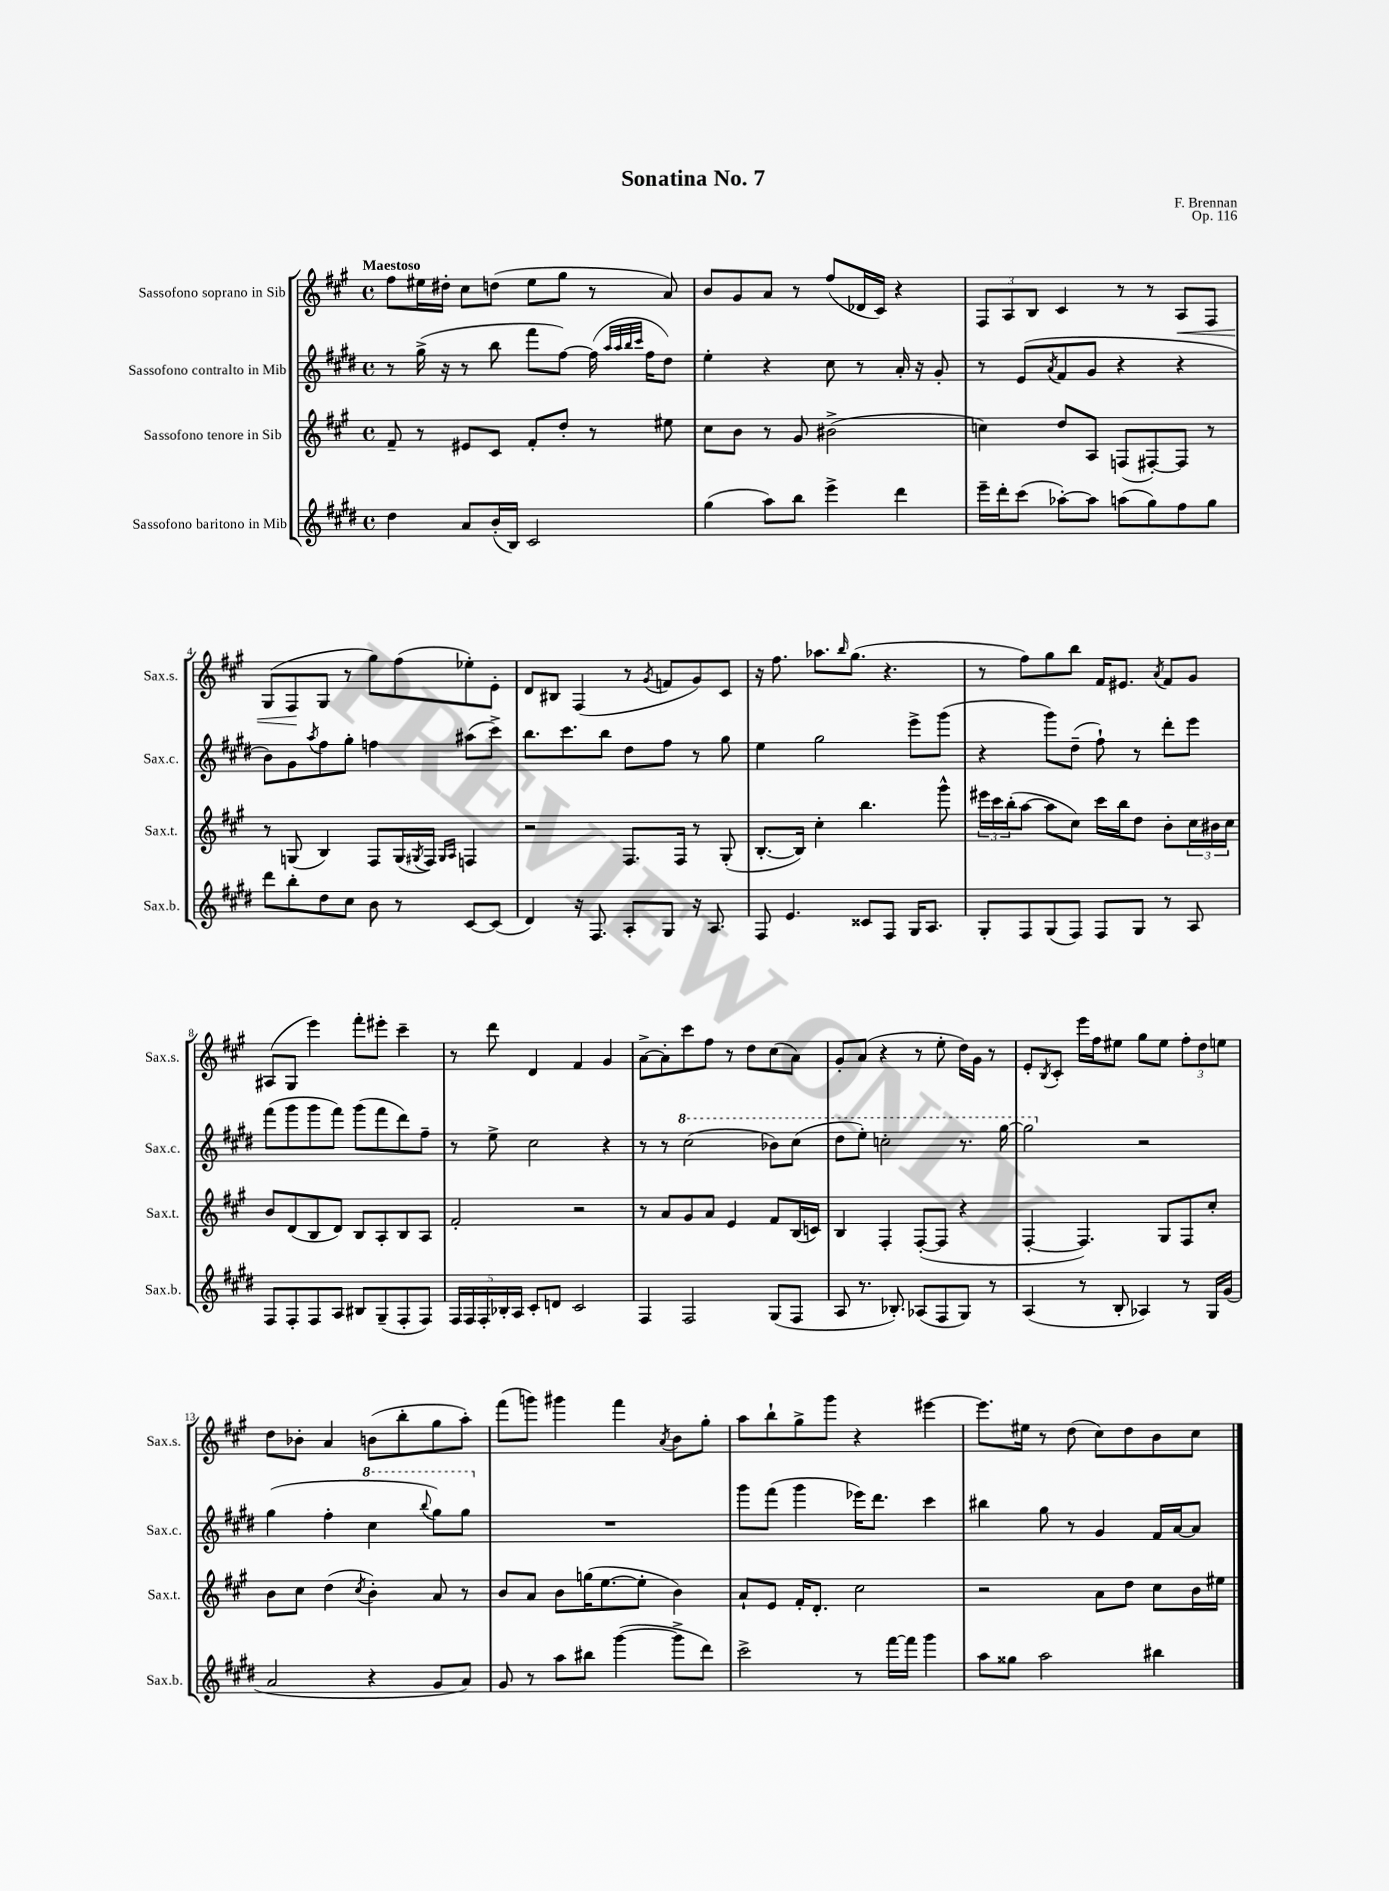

**kern	**kern	**kern	**kern
*staff4	*staff3	*staff2	*staff1
*clefG2	*clefG2	*clefG2	*clefG2
*k[f#c#g#d#]	*k[f#c#g#]	*k[f#c#g#d#]	*k[f#c#g#]
*M4/4	*M4/4	*M4/4	*M4/4
*met(c)	*met(c)	*met(c)	*met(c)
4dd#	8f#~	8r	8ff#
.	8r	(16gg#^	16ee#
.	.	16r	16dd#'
8a	8e#	8r	8cc#
(16b'	8c#	8bb	(8dd
16B)	.	.	.
2c#	8f#'	8fff#	8ee#
.	8dd'	[8ff#)	8gg#
.	8r	(16ff#]	8r
.	.	32qqaa	.
.	.	32qqaa	.
.	.	32qqbb	.
.	.	32qqccc#	.
.	.	16ff#	.
.	8ee#	8dd#)	8a)
=	=	=	=
(4gg#	8cc#	4ee'	8b
.	8b	.	8g#
8aa)	8r	4r	8a
8bb	8g#	.	8r
4eee^	(2b#^	8cc#	(8ff#
.	.	8r	16d-
.	.	.	16c#)
4ddd#	.	16a'	4r
.	.	16r	.
.	.	8g#'	.
=	=	=	=
16eee~	4cc)	8r	12F#
16ddd#'	.	.	.
.	.	.	12A
(8ccc#	.	(8e	.
.	.	.	12B
.	.	8qa	.
[8aa-')	8dd	8f#	4c#
8aa-]	8A	8g#	.
(8aa	(8F	4r	8r
8gg#)	[8F#')	.	8r
8ff#	8F#]	4r	8A
8gg#	8r	.	8F#
=	=	=	=
8ddd#	8r	8b)	(8G#
8bb'	(8G	8g#	8F#
.	.	8qaa	.
8dd#	4B)	8ff#	8G#
8cc#	.	8gg#'	8r
8b	8F#	4ff	8gg#)
8r	(16G	.	(8ff#
.	8qG#	.	.
.	16F#)	.	.
.	16qqG#	.	.
.	16qqA	.	.
[8c#	4F	(8aa#	8ee-')
(8c#]	.	8ccc#^)	8e'
=	=	=	=
4d#)	2r	8.bb	8d
.	.	.	8B#
.	.	8.ccc#	.
16r	.	.	(4F#
8.F#	.	.	.
.	.	8bb	.
8A'	8.F#	8dd#	8r
.	.	.	8qg#
8G#	.	8ff#	8f
.	16F#	.	.
16r	8r	8r	8g#)
8.A	.	.	.
.	(8G#'	8gg#	8c#
=	=	=	=
8F#	[8.B'	4ee	16r
.	.	.	8.ff#
4.e	.	.	.
.	16B])	.	.
.	4cc#'	2gg#	8.aa-
.	.	.	16qqbb
.	.	.	(8.gg#
8c##	4.bb	.	.
8F#	.	.	4.r
16G#	.	8eee^	.
8.A	.	.	.
.	8ggg#^^	(8ggg#	.
=	=	=	=
8G#'	24eee#	4r	8r
.	24ccc#	.	.
.	(24bb'	.	.
8F#	[8aa	.	8ff#)
(8G#	8aa]	8ggg#)	8gg#
8F#)	8cc#)	(8dd#~	8bb
8F#	16ccc#	8ff#`)	16f#
.	16bb	.	8.e#
8G#	8dd	8r	.
.	.	.	8qa
8r	8b'	8ddd#'	8f#
8A	24cc#	8eee	8g#
.	24b#	.	.
.	24cc#	.	.
=	=	=	=
8F#	8b	(8fff#	(8A#
8F#'	(8d	8ggg#	8G#
8F#	8B	8ggg#	4eee)
8A	8d)	8fff#)	.
8B#	8B	(8ggg#	8fff#'
(8G#~	8A'	8fff#	8eee#'
8F#'	8B	8ddd#)	4ccc#~
8F#)	8A	8ff#~	.
=	=	=	=
20F#	2f#'	8r	8r
20F#	.	.	.
20F#'	.	.	.
.	.	8ee^	8ddd
20B-'	.	.	.
20A	.	.	.
8c#'	.	2cc#	4d
8d	.	.	.
2c#	2r	.	4f#
.	.	4r	4g#
=	=	=	=
4F#	8r	8r	[8a^
.	8a	8r	8a']
2F#	8g#	(2ccc#	8ccc#
.	8a	.	8ff#
.	4e	.	8r
.	.	.	8dd
(8G#	8f#	8bb-)	(8cc#
8F#	(16B	(8ccc#	8a)
.	16c)	.	.
=	=	=	=
8A	4B	8ddd#	8g#'
8.r	.	8eee')	(8a
.	4F#'	2ccc'	4r
8.B-')	.	.	.
(8A-	([8F#'	.	8r
8F#	8F#]	.	8ee'
8G#)	4r	8.r	16dd)
.	.	.	16g#
8r	.	.	8r
.	.	[16ggg#	.
=	=	=	=
(4A	[4F#'	2ggg#]	8e'
.	.	.	8qB
.	.	.	8c#'
8r	4.F#])	.	16eee
.	.	.	16ff#
8B'	.	.	8ee#
4A-)	.	2r	8gg#
.	8G#	.	8ee#
8r	8F#	.	12ff#'
.	.	.	12dd
16G#	8cc#'	.	.
.	.	.	12ee
(16g#	.	.	.
=	=	=	=
2a	8b	(4gg#	8dd
.	8cc#	.	8b-'
.	(4dd	4ff#'	4a
.	8qcc#	.	.
4r	4b')	4ccc#	(8b
.	.	.	8bb'
.	.	8qqbbb	.
8g#	8a	8ggg#)	8gg#
8a)	8r	8ggg#	8aa')
=	=	=	=
8g#	8b	1r	(8fff#
8r	8a	.	8ggg)
8aa	8b	.	4ggg#
8bb#	(16gg	.	.
.	[8.ee	.	.
([4ggg#	.	.	4fff#
.	8ee']	.	.
.	.	.	8qa
8ggg#^]	4b)	.	8b
8ddd#)	.	.	8gg#'
=	=	=	=
2ccc#^	8a`	8ggg#	8aa
.	8e	(8fff#	8bb`
.	16f#'	4ggg#	8gg#^
.	8.d'	.	.
.	.	.	8ggg#
8r	2cc#	16eee-)	4r
.	.	8.ddd#	.
[16fff#	.	.	.
16fff#]	.	.	.
4ggg#	.	4ccc#	[4eee#
=	=	=	=
8aa	2r	4bb#	8.eee#]
8gg##	.	.	.
.	.	.	16ee#
2aa	.	8gg#	8r
.	.	8r	(8dd
.	8a	4g#	8cc#)
.	8dd	.	8dd
4bb#	8cc#	16f#	8b
.	.	[16a	.
.	16b	8a]	8cc#
.	16ee#	.	.
==	==	==	==
*-	*-	*-	*-
